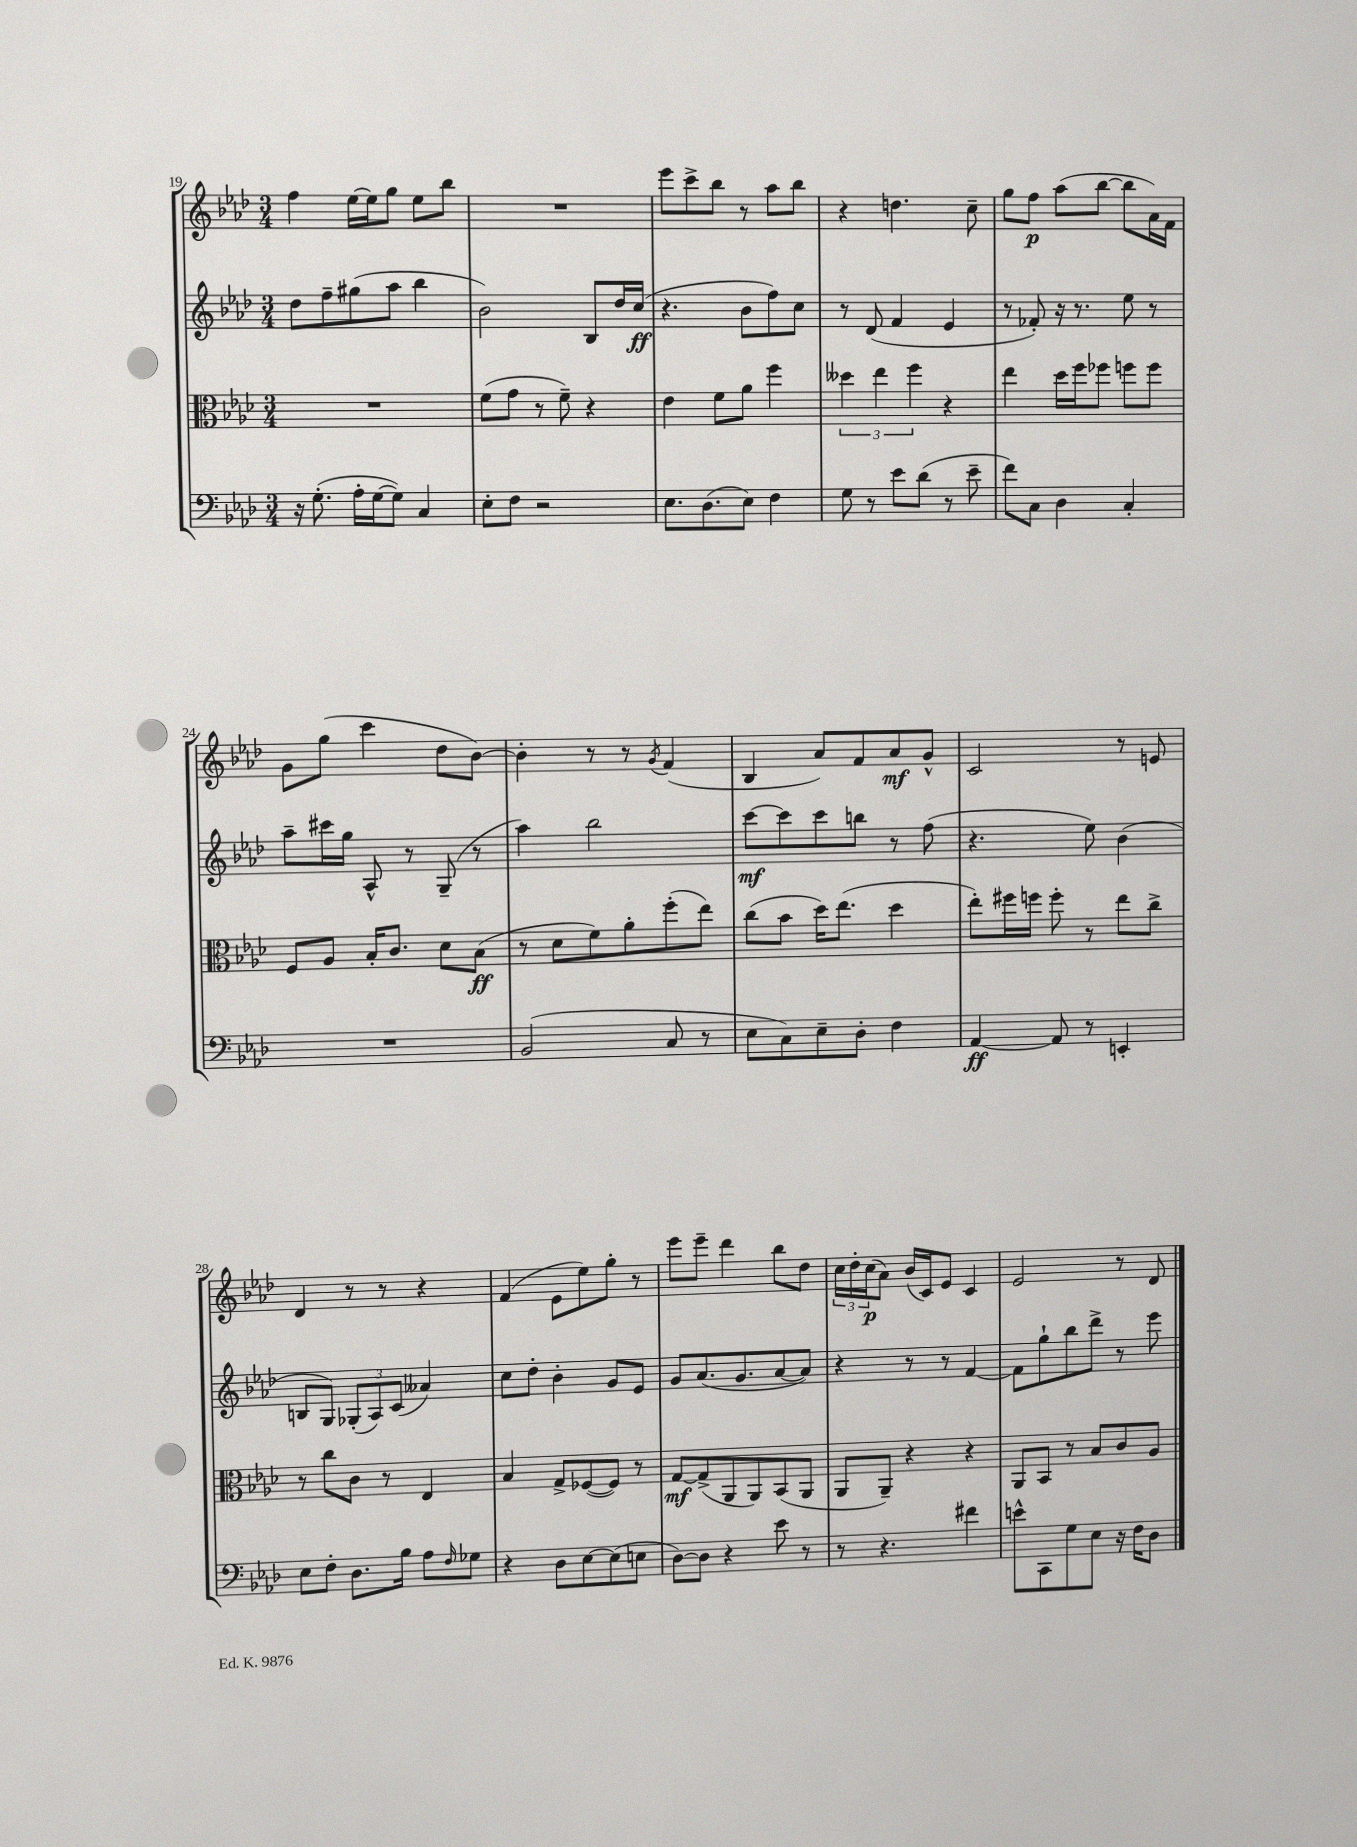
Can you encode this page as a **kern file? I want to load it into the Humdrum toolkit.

**kern	**kern	**kern	**kern
*staff4	*staff3	*staff2	*staff1
*clefF4	*clefC3	*clefG2	*clefG2
*k[b-e-a-d-]	*k[b-e-a-d-]	*k[b-e-a-d-]	*k[b-e-a-d-]
*M3/4	*M3/4	*M3/4	*M3/4
16r	2.r	8dd-\L	4ff\
(8.G'\	.	.	.
.	.	8ff~\	.
16A-'\LL	.	(8gg#\	[16ee-\LL
[16G\J	.	.	16ee-\]J
8G\]J)	.	8aa-\J	8gg\J
4C/	.	4bb-\	8ee-\L
.	.	.	8bb-\J
=	=	=	=
8E-'\L	(8f\L	2b-\)	2.r
8F\J	8g\J	.	.
2r	8r	.	.
.	8f~\)	.	.
.	4r	8B-/L	.
.	.	16dd-/L	.
.	.	(16cc/JJ	.
=	=	=	=
8.E-\L	4e-\	4.r	8eee-\L
.	.	.	8ccc^\
(8.D-\	.	.	.
.	8f\L	.	8bb-\J
8E-\J)	8a-\J	8b-\L	8r
4F\	4ff\	8ff\)	8aa-\L
.	.	8cc\J	8bb-\J
=	=	=	=
8G\	6dd--\	8r	4r
8r	.	(8d-/	.
.	6ee-\	.	.
8e-\L	.	4f/	4.dd\
.	6ff\	.	.
(8d-\J	.	.	.
8r	4r	4e-/	.
8e-~\	.	.	8cc~\
=	=	=	=
8f\L)	4ee-\	8r	8gg\L
8C\J	.	8f-'/)	8ff\J
4D-\	16dd-\LL	16r	(8aa-\L
.	16ff\J	8.r	.
.	8ff-\J	.	[8bb-\J
4C'/	8ff\L	8ee-\	8bb-\]L
.	8ff\J	8r	16a-\L)
.	.	.	16f\JJ
=	=	=	=
2.r	8F/L	8aa-~\L	8g\L
.	8A-/J	16ccc#\L	(8gg\J
.	.	16gg\JJ	.
.	16B-'/LK	8A-^^/	4ccc\
.	8.c/J	.	.
.	.	8r	.
.	8d-\L	(8G~/	8dd-\L
.	(8B-\J	8r	[8b-\J)
=	=	=	=
(2BB-/	8r	4aa-\)	4b-'\]
.	8d-\L	.	.
.	8f\)	2bb-\	8r
.	8a-'\	.	8r
.	.	.	8qg/
8C/	(8ff'\	.	(4f/
8r	8ee-\J)	.	.
=	=	=	=
8E-\L	(8cc\L	[8ccc\L	4B-/
8C\)	8b-\J	8ccc\]	.
8E-~\	16dd-\LK)	8ccc\	8a-/L)
.	(8.ee-\J	.	.
8D-'\J	.	8bb\J	8f/
4F\	4dd-\	8r	8a-/
.	.	(8ff\	8g^^/J
=	=	=	=
[4AA-/	8ee-'\L)	4.r	2c/
.	16ff#\L	.	.
.	16ff\JJ	.	.
8AA-/]	8ff'\	.	.
8r	8r	8ee-\)	.
4EE'/	8ee-\L	(4b-\	8r
.	8cc^\J	.	8e/
=	=	=	=
8E-\L	8r	8B/L	4d-/
8F'\J	8cc\L	8G/J)	.
8.D-\L	8c\J	(12G-'/L	8r
.	.	12A-/)	.
.	8r	.	8r
.	.	(12c/J	.
16B-\Jk	.	.	.
8A-\L	4E-/	4a--/)	4r
16qqF/	.	.	.
8G-\J	.	.	.
=	=	=	=
4r	4B-/	8cc\L	(4f/
.	.	8dd-'\J	.
8D-\L	8G^/L	4b-'\	8e-\L
[8E-\	([8F-/	.	8ee-\)
(8E-\]	8F-/]J)	8g/L	8gg'\J
8E\J	8r	8e-/J	8r
=	=	=	=
[8D-\L)	[8G/L	8g/L	8eee-\L
8D-\]J	(8G^/]	(8.a-/	8eee-~\J
4r	8AA-/	.	4ddd-\
.	.	8.g/	.
.	8AA-/)	.	.
8e-\	(8BB-/	[8a-/	8bb-\L
8r	8AA-/J	8a-/]J)	8dd-\J
=	=	=	=
8r	8AA-/L	4r	24cc\LL
.	.	.	24dd-'\
.	.	.	(24cc\J
4.r	8AA-~/J)	.	8a-\J)
.	4r	8r	(16b-/LL
.	.	.	16c/J)
.	.	8r	8e-/J
4f#\	4r	[4f/	4c/
=	=	=	=
8e^^\L	8AA-/L	8f\]L	2e-/
8CC\	8BB-/J	8gg`\	.
8G\	8r	8bb-\	.
8E-\J	8B-/L	8ddd-^\J	.
16r	8c/	8r	8r
16F\LK	.	.	.
8D-\J	8A-/J	8eee-\	8d-/
==	==	==	==
*-	*-	*-	*-
